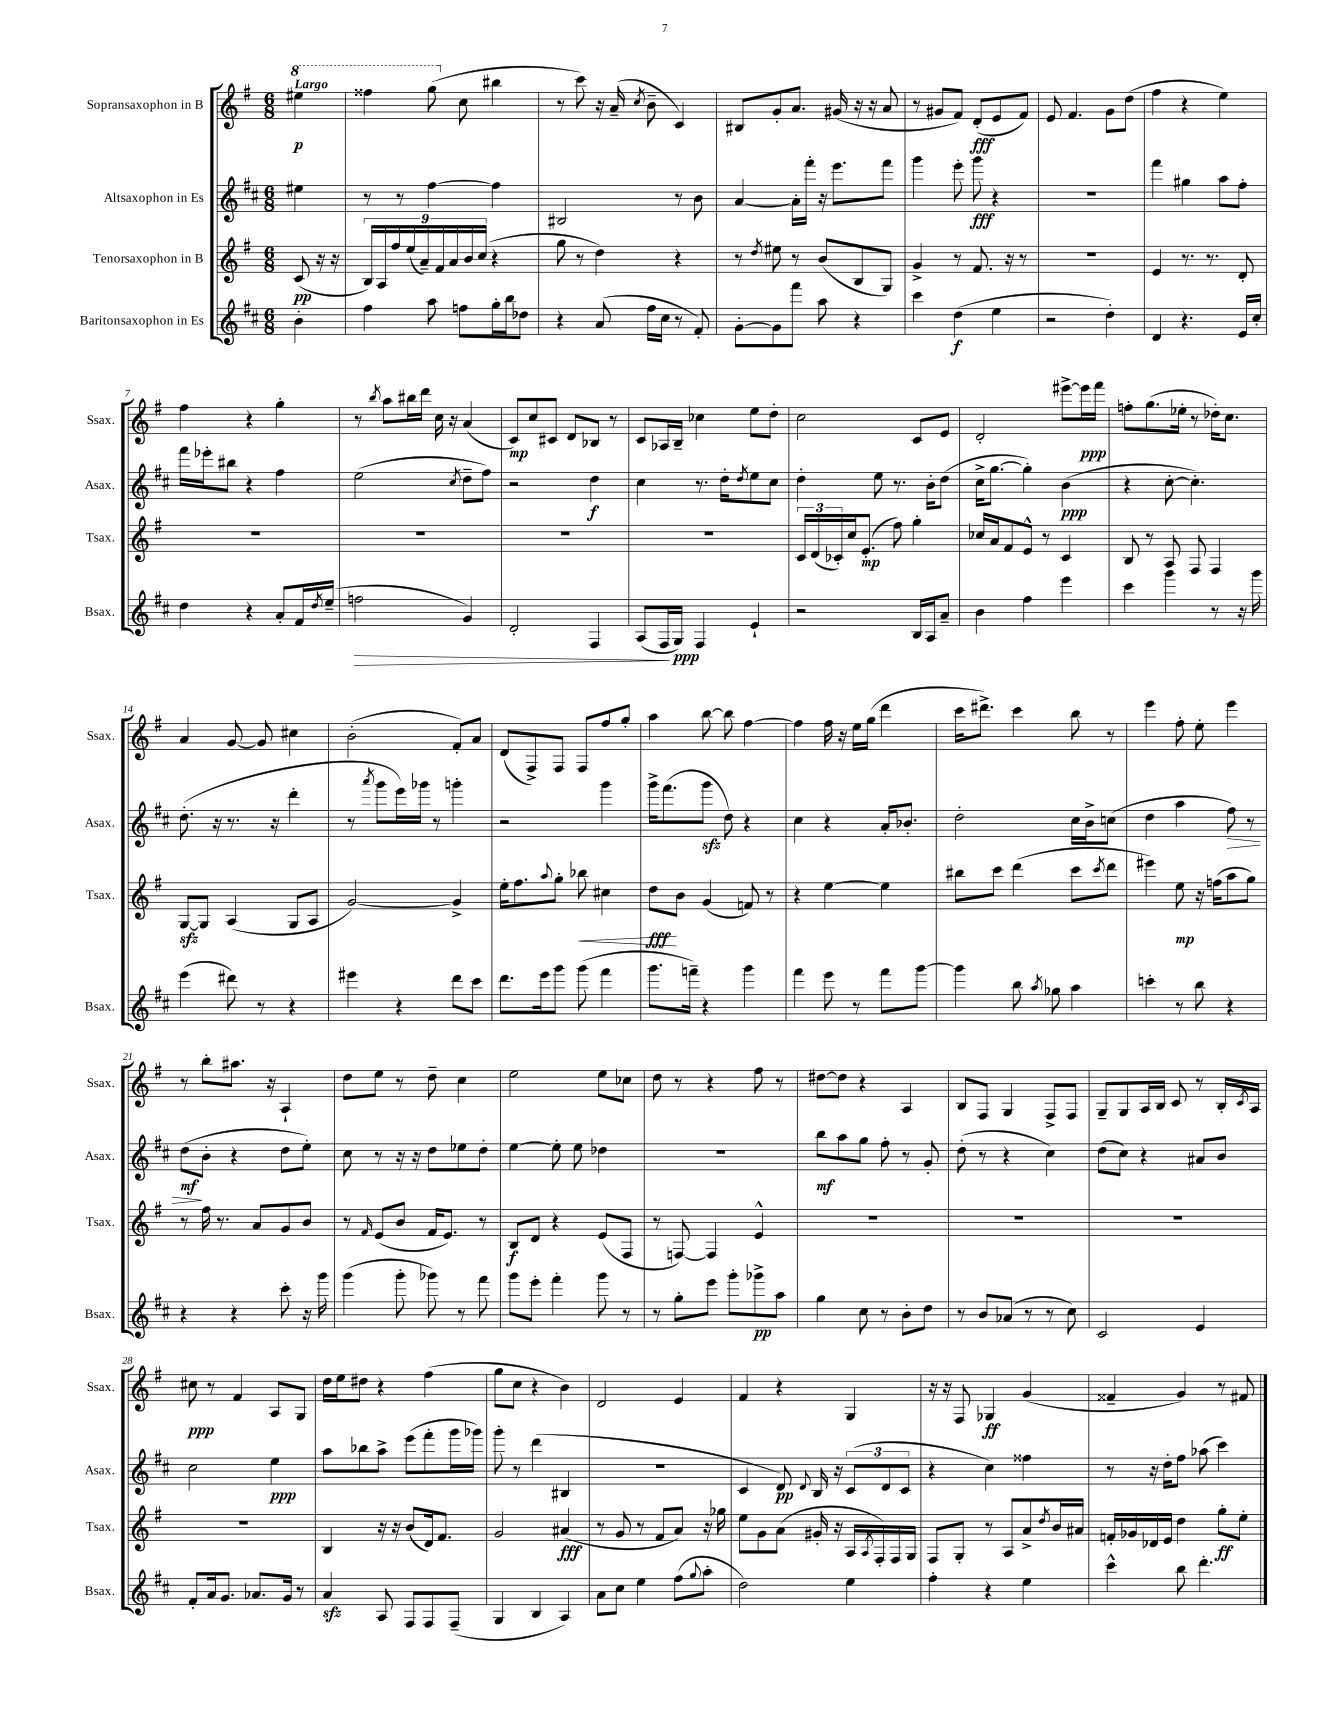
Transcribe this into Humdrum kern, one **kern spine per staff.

**kern	**kern	**kern	**kern
*staff4	*staff3	*staff2	*staff1
*clefG2	*clefG2	*clefG2	*clefG2
*k[f#c#]	*k[f#]	*k[f#c#]	*k[f#]
*M6/8	*M6/8	*M6/8	*M6/8
4b'	(8c	4ee#	4eee#
.	16r	.	.
.	16r	.	.
=	=	=	=
4ff#	18B)	8r	4fff##
.	18A	.	.
.	18ff#	.	.
.	.	8r	.
.	(18ee	.	.
.	18a~)	.	.
8aa	.	[4ff#	(8ggg
.	18f#	.	.
.	18a	.	.
8ff	.	.	8cc
.	18b	.	.
.	(18cc	.	.
16gg'	4r	4ff#]	4bb#
16bb	.	.	.
8dd-	.	.	.
=	=	=	=
4r	8gg	2B#	8r
.	8r	.	8ccc)
(8a	4dd)	.	16r
.	.	.	(16a~
.	.	.	8qcc
16ff#	.	.	8b~
16cc#	.	.	.
8r	4r	8r	4c)
8f#')	.	8b	.
=	=	=	=
[8g'	8r	[4a	8B#
.	8qdd	.	.
8g]	8ee#	.	8g'
8fff#	8r	16a']	8.a
.	.	16fff#'	.
8aa	(8b	16r	.
.	.	8.eee	(16g#
4r	8B	.	16r
.	.	.	16r
.	8G)	8fff#	8a
=	=	=	=
4ccc#	4g^	4ggg	8r
.	.	.	8g#
(4dd	8r	8eee'	8f#)
.	8.f#	8ggg	(8d'
4ee	.	4r	8e
.	16r	.	.
.	8r	.	8f#)
=	=	=	=
2r	2.r	2.r	8e
.	.	.	4.f#
4dd')	.	.	8g
.	.	.	(8dd
=	=	=	=
4d	4e	4fff#	4ff#
4.r	8.r	4gg#	4r
.	8.r	.	.
.	.	8aa	4ee)
16e	8d'	8ff#'	.
16cc#'	.	.	.
=	=	=	=
4dd	2.r	16fff#	4ff#
.	.	16eee-'	.
.	.	8bb#	.
4r	.	4r	4r
8a'	.	4ff#	4gg'
16f#	.	.	.
8qdd	.	.	.
(16ee~	.	.	.
=	=	=	=
2ff	2.r	(2ee	8r
.	.	.	8qbb
.	.	.	8aa
.	.	.	16bb#
.	.	.	16ddd
.	.	.	16cc
.	.	.	16r
.	.	8qcc#	.
4g)	.	8dd~	(4a
.	.	8ff#)	.
=	=	=	=
2d'	2.r	2r	8c)
.	.	.	8cc
.	.	.	8c#
.	.	.	8d
4F#	.	4dd	8B-
.	.	.	8r
=	=	=	=
(8A	2.r	4cc#	8c
16F#	.	.	16A-
16G)	.	.	16B~
4F#	.	8.r	4cc-
.	.	16dd'	.
.	.	8qdd	.
4e`	.	8ee	8ee
.	.	8cc#	8dd'
=	=	=	=
2r	24c	4dd'	2cc
.	(24d	.	.
.	24c-')	.	.
.	16cc	.	.
.	(8.e'	.	.
.	.	8ee	.
.	8ff#)	8.r	.
16B	4gg'	.	8c
16A	.	16b'	.
8a~	.	(8dd	8e
=	=	=	=
4b	16cc-	16cc#^	2d'
.	16a	[8.gg	.
.	8f#	.	.
4ff#	8e^^	4gg'])	.
.	8r	.	.
4eee	4c	(4b	[8eee#^
.	.	.	16eee#]
.	.	.	16fff#
=	=	=	=
4ccc#	8B	4r	8ff'
.	8r	.	(8.gg
4ggg	8A	[8cc#'	.
.	.	.	16ee-'
.	8F#	4.cc#'])	8r
8r	4F#	.	16dd-')
.	.	.	8.cc
16r	.	.	.
16ggg	.	.	.
=	=	=	=
(4eee	[8G	(8.dd'	4a
.	8G]	.	.
.	.	16r	.
8ddd#)	(4A	8.r	[8g
8r	.	.	8g]
.	.	16r	.
4r	8G	4ddd'	4cc#
.	8A	.	.
=	=	=	=
4eee#	[2g)	8r	(2b'
.	.	8qaaa	.
.	.	8ggg	.
4r	.	16eee)	.
.	.	16ggg-	.
.	.	8r	.
8ddd	4g^]	4ggg'	8f#')
8ccc#	.	.	8a
=	=	=	=
8.ddd	16ee'	2r	(8d
.	8.ff#	.	.
.	.	.	8F#^)
16eee	.	.	.
.	8qqaa	.	.
8ggg	8gg'	.	8F#
(8ggg	8bb-	.	8F#
4fff#	4cc#	4ggg	8ff#
.	.	.	8gg'
=	=	=	=
8.ggg	8dd	16ggg^	4aa
.	.	(8.fff#	.
.	8b	.	.
16fff~)	.	.	.
4r	(4g	8ggg	[8bb
.	.	8dd)	8bb]
4ggg	8f)	4r	[4ff#
.	8r	.	.
=	=	=	=
4fff#	4r	4cc#	4ff#]
8eee	[4ee	4r	16ff#
.	.	.	16r
8r	.	.	16ee
.	.	.	(16gg
8fff#	4ee]	16a'	4ddd
.	.	8.b-'	.
[8ggg	.	.	.
=	=	=	=
4ggg]	8bb#	2dd'	16ccc
.	.	.	8.ddd#^)
.	8ccc	.	.
8bb	(4ddd	.	4ccc
8qaa	.	.	.
8gg-	.	.	.
4aa	8ccc	16cc#	8bb
.	.	16b^	.
.	8qccc	.	.
.	8ddd	(8cc	8r
=	=	=	=
4ccc'	4eee#)	4dd	4eee
8r	8ee	4aa	8ff#'
8bb	16r	.	8ee'
.	(16ff	.	.
4r	8aa	8ff#)	4eee
.	8gg)	8r	.
=	=	=	=
4r	8r	(8dd	8r
.	16ff#	8b'	8bb'
.	8.r	.	.
4r	.	4r	8.aa#
.	8a	.	.
.	.	.	16r
8ccc#'	8g	8dd	4A`
16r	8b	8ee')	.
16ggg	.	.	.
=	=	=	=
(4ggg	8r	8cc#	8dd
.	16qqf#	.	.
.	(8e	8r	8ee
8ggg'	8b	16r	8r
.	.	16r	.
8ggg-)	16f#	8dd	8dd~
.	8.e)	.	.
8r	.	8ee-	4cc
8fff#	8r	8dd'	.
=	=	=	=
8ggg	8B	[4ee	2ee
8eee'	8d	.	.
4fff#'	4r	8ee']	.
.	.	8ee	.
8ggg	(8e	4dd-	8ee
8r	8F#	.	8cc-
=	=	=	=
8r	8r	2.r	8dd
8gg'	[8F)	.	8r
8eee	4F]	.	4r
8ggg'	.	.	.
8ggg-^	4e^^	.	8ff#
8aa	.	.	8r
=	=	=	=
4gg	2.r	8bb	[8dd#
.	.	8aa	8dd#]
8cc#	.	8gg	4r
8r	.	8ff#'	.
8b'	.	8r	4A
8dd	.	8g'	.
=	=	=	=
8r	2.r	(8dd'	8B
8b	.	8r	8F#
(8a-	.	4r	4G
8r	.	.	.
8r	.	4cc#)	8F#^
8cc#)	.	.	8F#
=	=	=	=
2c#	2.r	(8dd	8G~
.	.	8cc#)	8G
.	.	4r	16A
.	.	.	16B
.	.	.	8c
4e	.	8a#	8r
.	.	8b	16B'
.	.	.	8qc
.	.	.	16A
=	=	=	=
8f#'	2.r	2cc#	8cc#
16a	.	.	8r
8.g	.	.	.
.	.	.	4f#
8.a-	.	.	.
.	.	4ee	8A
16g	.	.	.
8r	.	.	8G
=	=	=	=
4a	4B	8aa	16dd
.	.	.	16ee
.	.	8bb-	8dd#
8A	16r	8aa^	4r
.	16r	.	.
8F#	(8b	(8eee	.
8F#	16d)	8fff#'	(4ff#
.	8.f#	.	.
(8F#~	.	16ggg	.
.	.	16ggg-)	.
=	=	=	=
4G	2g	8ggg'	8gg
.	.	8r	8cc
4B	.	(4ddd	4r
4A)	(4a#	4B#	4b)
=	=	=	=
8a	8r	2.r	2d
8cc#	8g	.	.
4ee	8r	.	.
.	8f#	.	.
(8ff#	8a)	.	4e
8qqgg	.	.	.
8aa'	16r	.	.
.	16gg-	.	.
=	=	=	=
2dd)	8ee	4c#	4f#
.	8g	.	.
.	(8a	8d)	4r
.	.	8qqd	.
.	16g#'	16B	.
.	16r	16r	.
4ee	16A	(12c#	4G
.	8qA	.	.
.	16F#')	.	.
.	.	12d	.
.	16F#	.	.
.	.	12c#	.
.	16G	.	.
=	=	=	=
4ff#'	8F#	4r	16r
.	.	.	16r
.	8G'	.	8F#
4r	8r	4cc#)	4G-
.	8A	.	.
4ee	8a^	4ff##	(4g
.	8qdd	.	.
.	16b	.	.
.	16a#	.	.
=	=	=	=
4ccc#^^	16f'	8r	4f##~
.	16g-	.	.
.	16d-	16r	.
.	16e	16dd'	.
8bb	4dd	8ff#	4g)
4.ddd'	.	(8aa-	.
.	8gg'	4ccc#)	8r
.	8ee'	.	8f#
==	==	==	==
*-	*-	*-	*-
